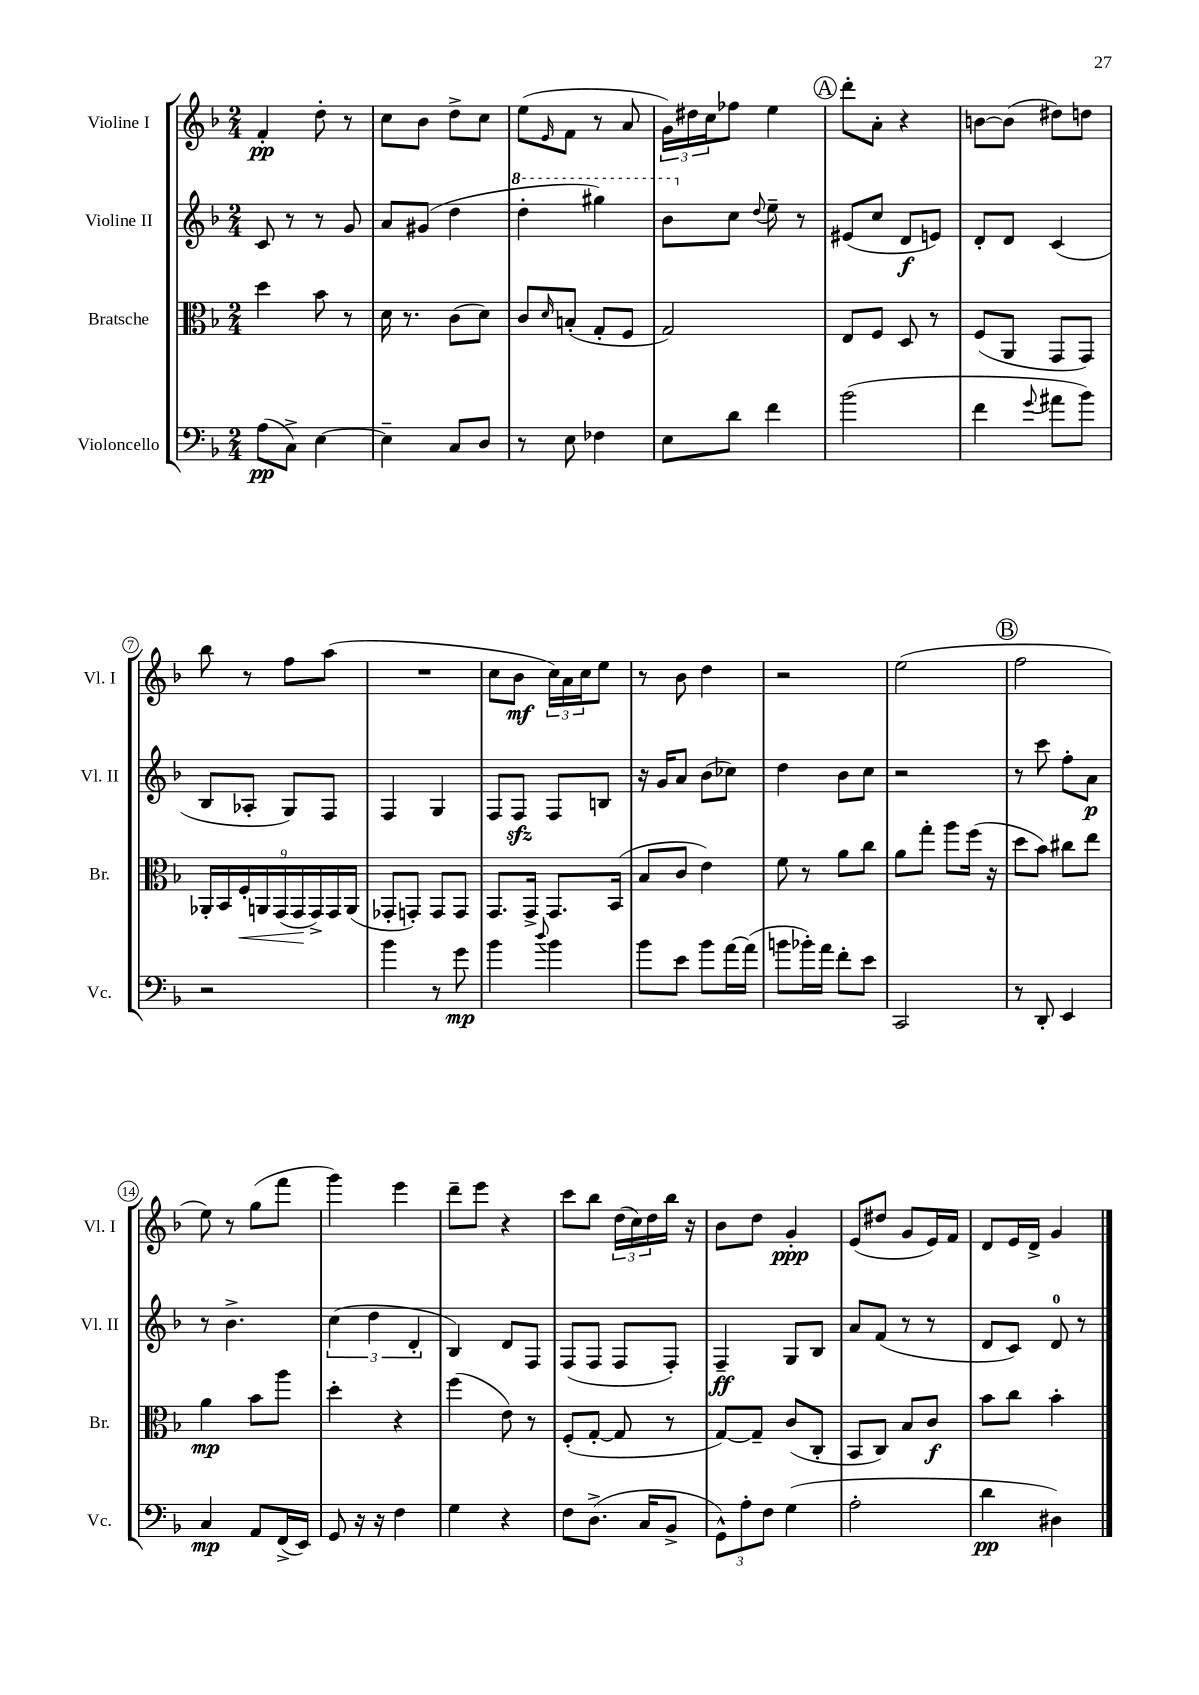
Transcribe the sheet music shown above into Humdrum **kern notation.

**kern	**dynam	**kern	**dynam	**kern	**dynam	**kern	**dynam
*part4	*part4	*part3	*part3	*part2	*part2	*part1	*part1
*staff4	*staff4	*staff3	*staff3	*staff2	*staff2	*staff1	*staff1
*I"Violoncello	*	*I"Bratsche	*	*I"Violine II	*	*I"Violine I	*
*I'Vc.	*	*I'Br.	*	*I'Vl. II	*	*I'Vl. I	*
*clefF4	*	*clefC3	*	*clefG2	*	*clefG2	*
*k[b-]	*	*k[b-]	*	*k[b-]	*	*k[b-]	*
*M2/4	*	*M2/4	*	*M2/4	*	*M2/4	*
=1	=1	=1	=1	=1	=1	=1	=1
(8A\L	pp	4dd\	.	8c/	.	4f'/	pp
8C^\J)	.	.	.	8r	.	.	.
[4E\	.	8b-\	.	8r	.	8dd'\	.
.	.	8r	.	8g/	.	8r	.
=2	=2	=2	=2	=2	=2	=2	=2
4E~\]	.	16d\	.	8a/L	.	8cc\L	.
.	.	8.r	.	.	.	.	.
.	.	.	.	(8g#X/J	.	8b-\J	.
8C/L	.	(8c\L	.	4dd\	.	8dd^\L	.
8D/J	.	8d\J)	.	.	.	8cc\J	.
=3	=3	=3	=3	=3	=3	=3	=3
*	*	*	*	*8va	*	*	*
8r	.	8c/L	.	4ddd'\	.	(8ee\L	.
.	.	16qqd/	.	.	.	16qqe/	.
8E\	.	(8Bn'/J	.	.	.	8f\J	.
4F-X\	.	8G'/L	.	4ggg#X\)	.	8r	.
.	.	8F/J	.	.	.	8a/	.
=4	=4	=4	=4	=4	=4	=4	=4
8E\L	.	2G/)	.	8bb-\L	.	24g\LL)	.
.	.	.	.	.	.	24dd#X\	.
.	.	.	.	.	.	24cc\J	.
*	*	*	*	*X8va	*	*	*
8d\J	.	.	.	8cc\J	.	8ff-X\J	.
.	.	.	.	8qqdd/	.	.	.
4f\	.	.	.	8ee~\	.	4ee\	.
.	.	.	.	8r	.	.	.
!!LO:REH:place=s1:t=A
=5	=5	=5	=5	=5	=5	=5	=5
(2b-\	.	8E/L	.	(8e#X/L	.	8ddd'\L	.
.	.	8F/J	.	8cc/J	.	8a'\J	.
.	.	8D/	.	8d/L	f	4r	.
.	.	8r	.	8en/J)	.	.	.
=6	=6	=6	=6	=6	=6	=6	=6
4f\	.	(8F/L	.	8d'/L	.	[8bn\L	.
.	.	8AA/J	.	8d/J	.	(8b\J]	.
8qqg/	.	.	.	.	.	.	.
8a#X\L	.	8GG/L	.	(4c/	.	8dd#X\L)	.
8b-\J)	.	8GG/J)	.	.	.	8ddn\J	.
!!LO:LB:g=z
=7	=7	=7	=7	=7	=7	=7	=7
2r	.	18AA-X'/LL	.	8B-/L	.	8bb-\	.
.	.	18BB-/	.	.	.	.	.
!	!	!	!LO:HP:b	!	!	!	!
.	.	18F'/	<	.	.	.	.
.	.	.	.	8A-X'/J	.	8r	.
.	.	18AAn/	.	.	.	.	.
.	.	(18GG/	.	.	.	.	.
.	.	.	.	8G/L)	.	8ff\L	.
.	.	18GG/	.	.	.	.	.
.	.	18GG^/)	[	.	.	.	.
.	.	.	.	8F/J	.	(8aa\J	.
.	.	18GG/	.	.	.	.	.
.	.	(18AA/JJ	.	.	.	.	.
=8	=8	=8	=8	=8	=8	=8	=8
4b-\	.	8GG-X'/L	.	4F/	.	2r	.
.	.	8GGn'/J)	.	.	.	.	.
8r	.	8GG/L	.	4G/	.	.	.
8g\	mp	8GG/J	.	.	.	.	.
=9	=9	=9	=9	=9	=9	=9	=9
4b-\	.	8.GG/L	.	8F/L	.	8cc\L	.
.	.	.	.	8Fzz/J	.	8b-\J	mf
.	.	16GG^/Jk	.	.	.	.	.
8qqdd/	.	.	.	.	.	.	.
4b-\	.	8.GG/L	.	8F/L	.	24cc\LL)	.
.	.	.	.	.	.	24a\	.
.	.	.	.	.	.	24cc\J	.
.	.	.	.	8Bn/J	.	8ee\J	.
.	.	(16BB-/Jk	.	.	.	.	.
=10	=10	=10	=10	=10	=10	=10	=10
8b-\L	.	8B-/L	.	16r	.	8r	.
.	.	.	.	16g/KL	.	.	.
8e\J	.	8c/J	.	8a/J	.	8b-\	.
8b-\L	.	4e\)	.	(8b-\L	.	4dd\	.
[16a\L	.	.	.	8cc-X\J)	.	.	.
(16a\JJ]	.	.	.	.	.	.	.
=11	=11	=11	=11	=11	=11	=11	=11
8bn\L	.	8f\	.	4dd\	.	2r	.
16b-X'\L)	.	8r	.	.	.	.	.
16a\JJ	.	.	.	.	.	.	.
8f'\L	.	8a\L	.	8b-\L	.	.	.
8e\J	.	8cc\J	.	8cc\J	.	.	.
=12	=12	=12	=12	=12	=12	=12	=12
2CC/	.	8a\L	.	2r	.	(2ee\	.
.	.	8gg'\J	.	.	.	.	.
.	.	8aa\L	.	.	.	.	.
.	.	(16ff\Jk	.	.	.	.	.
.	.	16r	.	.	.	.	.
!!LO:REH:place=s1:t=B
=13	=13	=13	=13	=13	=13	=13	=13
8r	.	8dd\L	.	8r	.	2ff\	.
8DD'/	.	8b-\J)	.	8ccc\	.	.	.
4EE/	.	8cc#X\L	.	8ff'\L	.	.	.
.	.	8ee\J	.	8a\J	p	.	.
!!LO:LB:g=z
=14	=14	=14	=14	=14	=14	=14	=14
4C/	mp	4a\	mp	8r	.	8ee\)	.
.	.	.	.	4.b-^\	.	8r	.
8AA/L	.	8b-\L	.	.	.	(8gg\L	.
(16FF^/L	.	8aa\J	.	.	.	8fff\J	.
16EE/JJ)	.	.	.	.	.	.	.
=15	=15	=15	=15	=15	=15	=15	=15
8GG/	.	4dd'\	.	(6cc\	.	4ggg\)	.
16r	.	.	.	.	.	.	.
.	.	.	.	6dd\	.	.	.
16r	.	.	.	.	.	.	.
4F\	.	4r	.	.	.	4eee\	.
.	.	.	.	6d'/	.	.	.
=16	=16	=16	=16	=16	=16	=16	=16
4G\	.	(4ff\	.	4B-/)	.	8ddd~\L	.
.	.	.	.	.	.	8eee\J	.
4r	.	8e\)	.	8d/L	.	4r	.
.	.	8r	.	8F/J	.	.	.
=17	=17	=17	=17	=17	=17	=17	=17
8F\L	.	(8F'/L	.	(8F/L	.	8ccc\L	.
(8.D^\J	.	[8G'/J	.	8F/J	.	8bb-\J	.
.	.	8G/]	.	8F/L	.	(24dd\LL	.
.	.	.	.	.	.	24cc\)	.
16C/KL	.	.	.	.	.	.	.
.	.	.	.	.	.	24dd\	.
8BB-^/J	.	8r	.	8F'/J)	.	16bb-\JJ	.
.	.	.	.	.	.	16r	.
=18	=18	=18	=18	=18	=18	=18	=18
12GG^^\L)	.	[8G/L)	.	4F~/	ff	8b-\L	.
12A'\	.	.	.	.	.	.	.
.	.	8G~/J]	.	.	.	8dd\J	.
12F\J	.	.	.	.	.	.	.
(4G\	.	(8c/L	.	8G/L	.	4g'/	ppp
.	.	8C'/J	.	8B-/J	.	.	.
=19	=19	=19	=19	=19	=19	=19	=19
2A'\	.	8BB-/L	.	8a/L	.	(8e/L	.
.	.	8C/J)	.	(8f/J	.	8dd#X/J	.
.	.	8B-/L	.	8r	.	8g/L	.
.	.	8c/J	f	8r	.	16e/L)	.
.	.	.	.	.	.	16f/JJ	.
=20	=20	=20	=20	=20	=20	=20	=20
4d\	pp	8b-\L	.	8d/L	.	8d/L	.
.	.	8cc\J	.	8c/J)	.	16e/L	.
.	.	.	.	.	.	16d^/JJ	.
4D#X\)	.	4b-'\	.	8d/	.	4g/	.
.	.	.	.	8r	.	.	.
==	==	==	==	==	==	==	==
*-	*-	*-	*-	*-	*-	*-	*-
